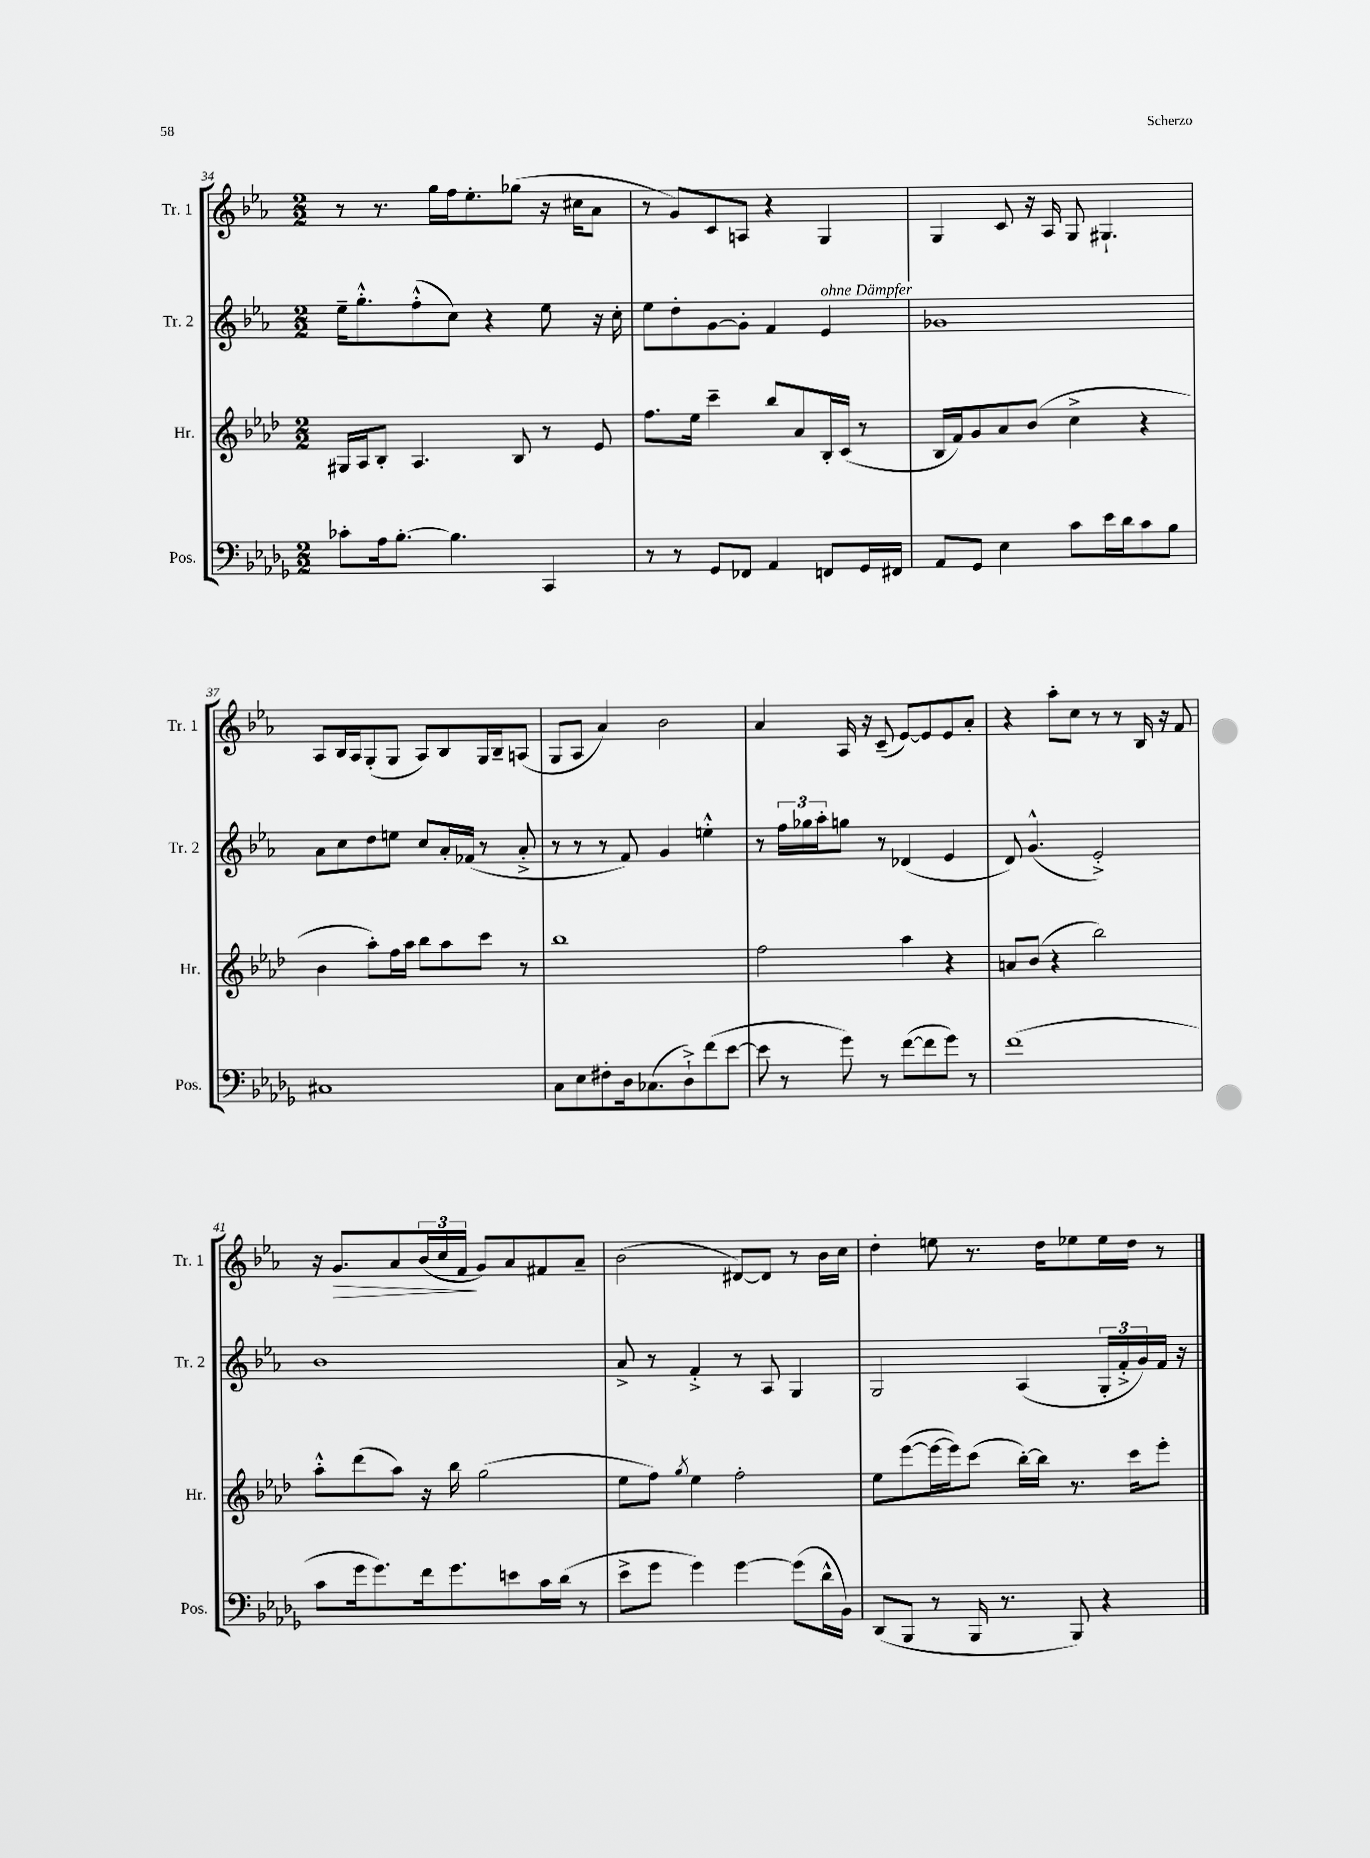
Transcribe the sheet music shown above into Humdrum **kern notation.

**kern	**kern	**kern	**kern
*staff4	*staff3	*staff2	*staff1
*clefF4	*clefG2	*clefG2	*clefG2
*k[b-e-a-d-g-]	*k[b-e-a-d-]	*k[b-e-a-]	*k[b-e-a-]
*M2/2	*M2/2	*M2/2	*M2/2
8c-'	16G#	16ee-~	8r
.	16A-	8.gg'^^	.
16A-	8B-'	.	8.r
[8.B-'	.	.	.
.	4.A-	(8ff'^^	.
.	.	.	16gg
4.B-]	.	8cc)	16ff
.	.	.	8.ee-'
.	.	4r	.
.	8B-	.	(8gg-
4CC	8r	8ee-	16r
.	.	.	16cc#
.	8e-	16r	8a-
.	.	16cc'	.
=	=	=	=
8r	8.ff	8ee-	8r
8r	.	8dd'	8g)
.	16ee-	.	.
8GG-	4ccc~	[8g	8c
8FF-	.	8g']	8A
4AA-	8bb-	4f	4r
.	8a-	.	.
8FF	16B-'	4e-	4G
.	(16c	.	.
16GG-	8r	.	.
16FF#	.	.	.
=	=	=	=
8AA-	16B-	1g-	4G
.	16f)	.	.
8GG-	8g	.	.
4E-	8a-	.	8c
.	(8b-	.	16r
.	.	.	16A-
8c	4cc^	.	8G
16e-	.	.	4.G#`
16d-	.	.	.
8c	4r	.	.
8B-	.	.	.
=	=	=	=
1C#	4b-	8a-	8A-
.	.	8cc	16B-
.	.	.	16A-
.	8aa-')	8dd	(8G'
.	16ff	8ee	8G
.	16aa-	.	.
.	8bb-	8cc	8A-)
.	8aa-	16a-'	8B-
.	.	(16f-	.
.	8ccc	8r	16G
.	.	.	16B-~
.	8r	8a-'^	(8A
=	=	=	=
8C	1bb-	8r	8G
8E-	.	8r	8A-
8F#'	.	8r	4a-)
16D-	.	8f)	.
(8.C-	.	.	.
.	.	4g	2b-
8D-`^)	.	.	.
(8f	.	4ee'^^	.
[8e-	.	.	.
=	=	=	=
8e-]	2ff	8r	4a-
8r	.	24ff	.
.	.	24gg-	.
.	.	24aa-'	.
8g-)	.	8gg	16A-
.	.	.	16r
8r	.	8r	(8c~
([8f	4aa-	(4d-	[8e-)
8f]	.	.	8e-]
8g-)	4r	4e-	8e-
8r	.	.	8a-'
=	=	=	=
(1f	8a	8d)	4r
.	(8b-	(4.g^^	.
.	4r	.	8aa-'
.	.	.	8cc
.	2bb-)	2e-'^)	8r
.	.	.	8r
.	.	.	16B-
.	.	.	16r
.	.	.	8f
=	=	=	=
8c	8aa-'^^	1b-	16r
.	.	.	8.g
16g-	(8ddd-	.	.
8.g-)	.	.	.
.	8aa-)	.	8a-
16f	16r	.	(24b-
.	.	.	24cc
8.g-	16bb-	.	.
.	.	.	24f
.	(2gg	.	8g)
8e	.	.	8a-
16c	.	.	8f#
(16d-	.	.	.
8r	.	.	8a-~
=	=	=	=
8e-^	8ee-	8a-^	(2b-
8g-	8ff)	8r	.
.	8qgg	.	.
4g-)	4ee-	4f'^	.
[4g-	2ff'	8r	[8d#)
.	.	8A-	8d#]
(8g-]	.	4G	8r
16d-^^	.	.	16b-
16BB-)	.	.	16cc
=	=	=	=
(8DD-	8ee-	2G	4dd'
8BBB-	([8eee-	.	.
8r	16eee-_	.	8ee
.	16eee-])	.	.
16BBB-	(8ccc	.	8.r
8.r	.	.	.
.	[16bb-')	(4A-	.
.	16bb-]	.	16dd
8BBB-)	8.r	.	8ee-
4r	.	24G'	16ee-
.	.	24f'^	.
.	16ccc	.	16dd
.	.	24g)	.
.	8eee-'	16f	8r
.	.	16r	.
==	==	==	==
*-	*-	*-	*-
